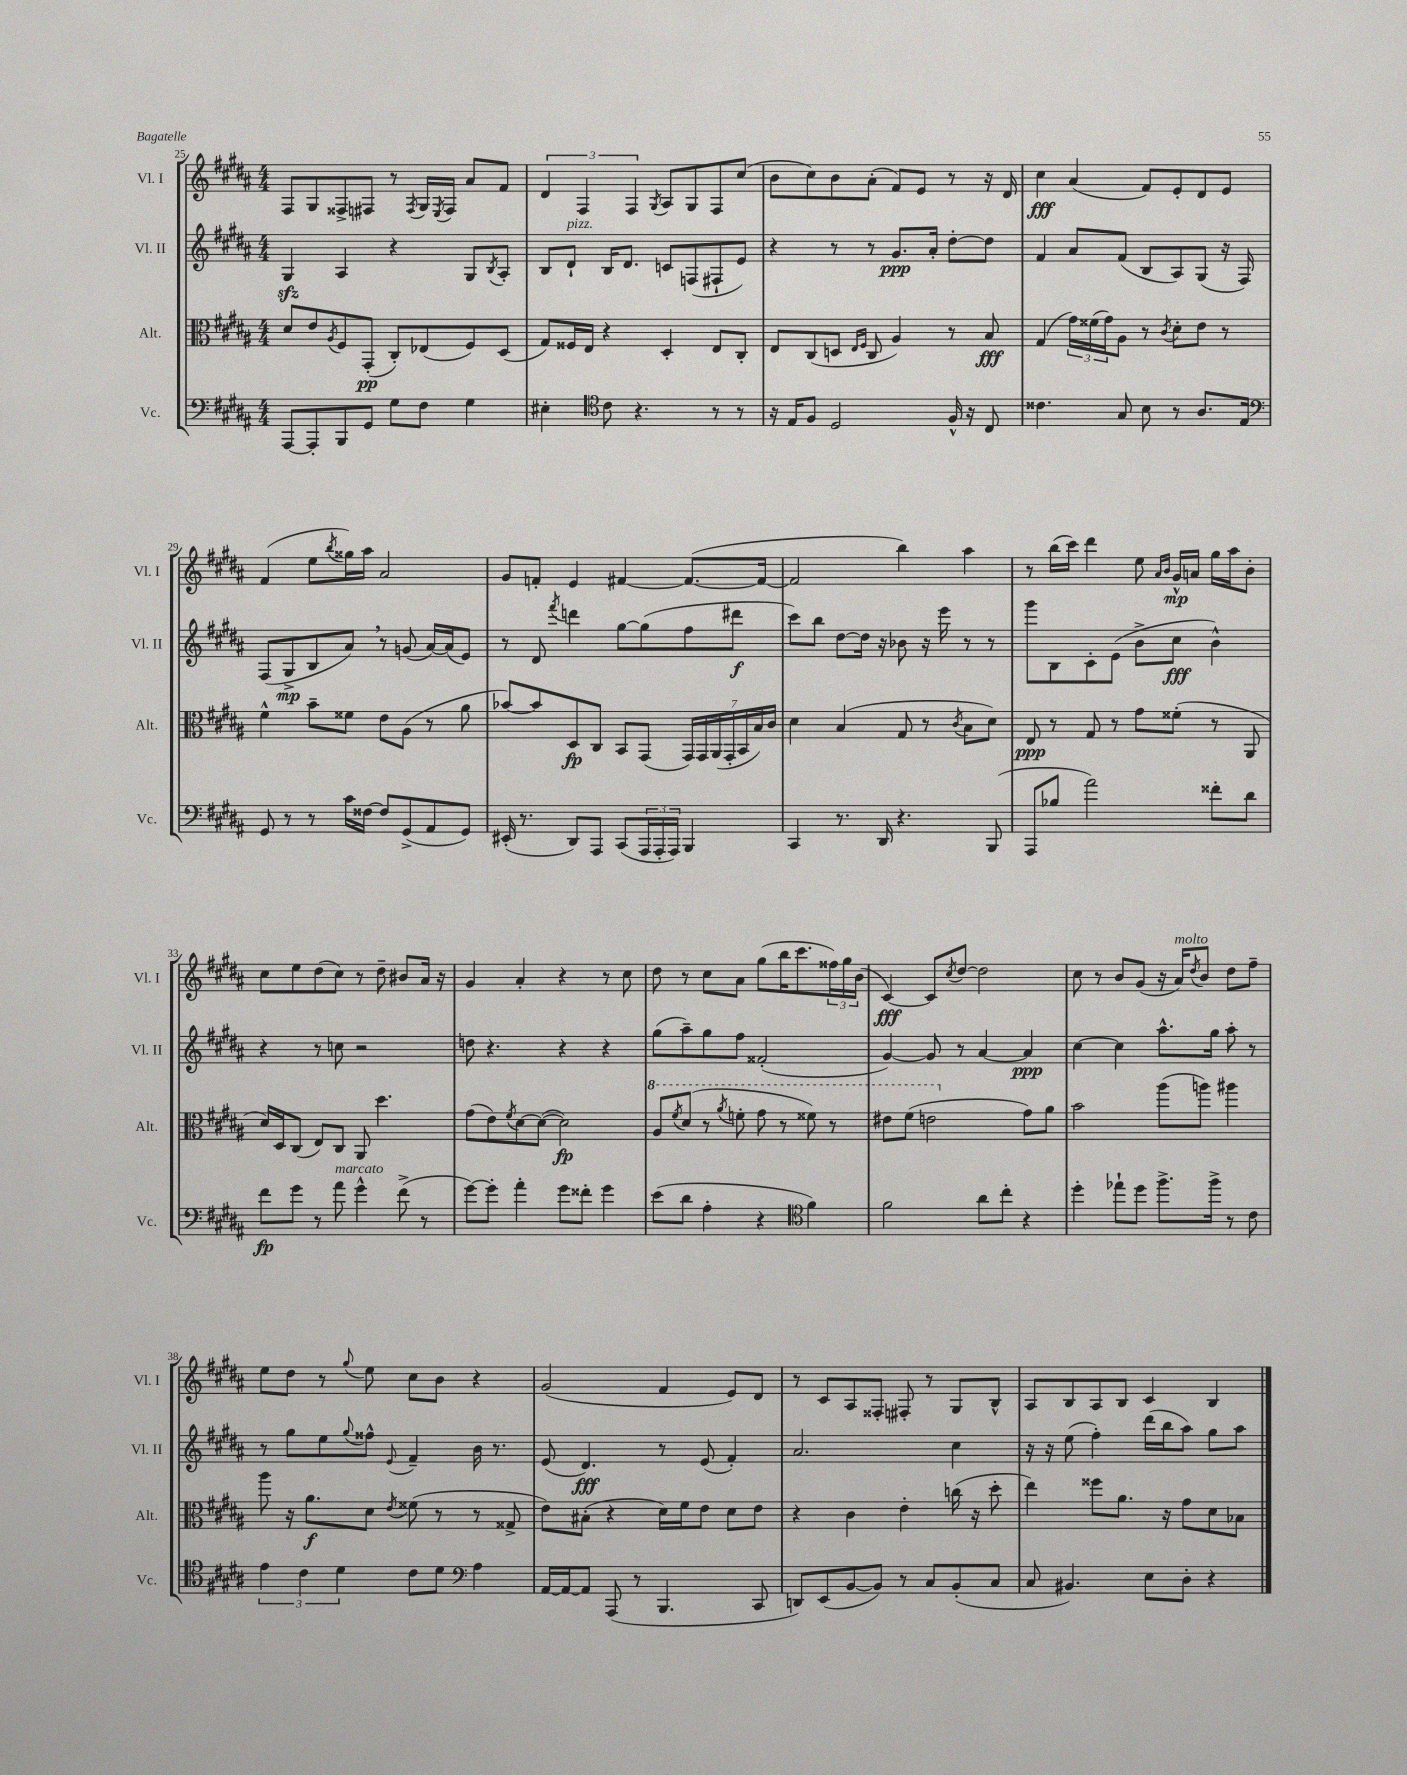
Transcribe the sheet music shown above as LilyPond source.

<<
\new StaffGroup <<
\new Staff = "s0" \with { instrumentName = "Vl. I" shortInstrumentName = "Vl. I" } {
    \clef treble \key b \major \numericTimeSignature \time 4/4
    fis8 gis8 fisis8-> fis8 r8 \acciaccatura { fis8 } gis16 \acciaccatura { e8 } fis16 ais'8 fis'8 |
    \tuplet 3/2 { dis'4 fis4 fis4 } \acciaccatura { gis8 } ais8 gis8 fis8 cis''8( |
    b'8 cis''8) b'8 ais'8-.( fis'8) e'8 r8 r16 dis'16 |
    cis''4\fff ais'4( fis'8) e'8-. dis'8 e'8 |
    fis'4( e''8 \acciaccatura { b''8 } gisis''16) ais''16 ais'2 |
    gis'8 f'8-. e'4 fis'4~ fis'8.~( fis'16~ |
    fis'2 b''4) ais''4 |
    r8 b''16( cis'''16) dis'''4 e''8 \grace { ais'16 b'16 } gis'16-^\mp a'16 gis''16 ais''16 b'8-. |
    cis''8 e''8 dis''8( cis''8) r8 dis''8-- bis'8 ais'16 r16 |
    gis'4 ais'4-. r4 r8 cis''8 |
    dis''8 r8 cis''8 ais'8 gis''8( b''16 cis'''8. \tuplet 3/2 { fisis''16) gis''16 b'16( } |
    cis'4~\fff) cis'8 \acciaccatura { cis''8 } dis''8~ dis''2 |
    cis''8 r8 b'8 gis'8( r16 ais'16^\markup { \italic "molto" }) \acciaccatura { dis''8 } b'8 dis''8 fis''8-- |
    e''8 dis''8 r8 \appoggiatura { gis''8 } e''8 cis''8 b'8 r4 |
    gis'2( fis'4 e'8) dis'8 |
    r8 cis'8 ais8 fisis8-. fis8-. r8 gis8 b8-^ |
    ais8 b8 ais8 b8 cis'4 b4 \bar "|." |
}
\new Staff = "s1" \with { instrumentName = "Vl. II" shortInstrumentName = "Vl. II" } {
    \clef treble \key b \major \numericTimeSignature \time 4/4
    gis4\sfz ais4 r4 gis8 \acciaccatura { b8 } ais8-. |
    b8 dis'8-!^\markup { \italic "pizz." } b16 dis'8. c'8 f8( fis8-! e'8) |
    r4 r8 r8 gis'8.\ppp ais'16-. dis''8~-. dis''8 |
    fis'4 ais'8 fis'8( b8 ais8) gis8( r16 fis16) |
    fis8( gis8->\mp b8 ais'8) \breathe r8 g'8( ais'16~) ais'16( e'8) |
    r8 dis'8 \acciaccatura { fis'''8 } d'''4 gis''8~ gis''8( fis''8 dis'''8\f |
    cis'''8) b''8 dis''8~ dis''16 r16 bes'8 r16 e'''16 r8 r8 |
    gis'''8 b8 cis'8-. e'8( b'8-> cis''8\fff b'4-^) |
    r4 r8 c''8 r2 |
    d''8 r4. r4 r4 |
    gis''8( ais''8--) gis''8 fis''8 fisis'2-.( |
    gis'4~) gis'8 r8 ais'4~ ais'4\ppp |
    cis''4~ cis''4 ais''8.-^ gis''16 ais''8-. r8 |
    r8 gis''8 e''8 \appoggiatura { gis''8 } fisis''8-^ \appoggiatura { e'8 } fis'4-- b'16 r8. |
    e'8( dis'4.\fff) r8 e'8( fis'4-.) |
    ais'2. cis''4 |
    r16 r16 e''8( fis''4-.) dis'''16( b''16 ais''8) gis''8 ais''8 \bar "|." |
}
\new Staff = "s2" \with { instrumentName = "Alt." shortInstrumentName = "Alt." } {
    \clef alto \key b \major \numericTimeSignature \time 4/4
    dis'8 e'8 \acciaccatura { ais8 } fis8 gis,8-.\pp( cis8-.) ees8( fis8) dis8( |
    gis8) fisis16 e16 r4 dis4-. e8 cis8-. |
    e8 cis8( d8 \grace { e16 fis16 } cis8 ais4) r8 b8\fff |
    gis4( \tuplet 3/2 { gis'16) fisis'16( gis'16) } ais8 r8 \acciaccatura { cis'8 } dis'8-. e'8 r8 |
    fis'4-^ b'8-- fisis'8 e'8 ais8( r8 ais'8 |
    bes'8~) bes'8 dis8\fp cis8 b,8 gis,8( \tuplet 7/4 { gis,16) gis,16 ais,16( gis,16-. b,16 b16) cis'16 } |
    dis'4 b4( gis8 r8 \acciaccatura { cis'8 } b8 dis'8) |
    e8\ppp r8 gis8 r8 gis'8 fisis'8-.( r8 ais,8 |
    dis'16) dis16 cis8( e8) cis8 ais,8 dis''4. |
    gis'8( e'8) \acciaccatura { fis'8 } dis'8~ dis'8~( dis'2\fp) |
    \ottava #1 ais'8 \acciaccatura { fis''8 } dis''8( r8 \acciaccatura { ais''8 } f''8-. gis''8 r8 fisis''8) r8 |
    eis''8 fis''8( e''2 \ottava #0 gis'8) ais'8 |
    b'2 ais''8( a''8) ais''4 |
    ais''8 r16 ais'8.\f dis'8 \acciaccatura { e'8 } fisis'8( r8 r8 gisis8-> |
    e'8) bis8-.( r4 dis'16) fis'16 e'8 dis'8 e'8 |
    r4 cis'4 e'4-. c''16( r16 dis''8-. |
    e''4) fisis''8 ais'8. r16 gis'8 dis'8 bes8 \bar "|." |
}
\new Staff = "s3" \with { instrumentName = "Vc." shortInstrumentName = "Vc." } {
    \clef bass \key b \major \numericTimeSignature \time 4/4
    ais,,8~ ais,,8-. b,,8 gis,8 gis8 fis8 gis4 |
    eis4-. \clef tenor cis'8 r4. r8 r8 |
    r16 e16 fis8 dis2 fis16-^ r16 cis8 |
    cisis'4. gis8 b8 r8 ais8. e16 |
    \clef bass gis,8 r8 r8 cis'16 fisis16~ fisis8 gis,8->( ais,8 gis,8) |
    eis,16-.( r8. dis,8) ais,,8 cis,8( \tuplet 3/2 { ais,,16 ais,,16-. ais,,16) } b,,4 |
    cis,4 r8. dis,16 r4. b,,8( |
    ais,,8 bes8 ais'2) fisis'8-. dis'8 |
    fis'8\fp gis'8 r8 ais'8^\markup { \italic "marcato" } gis'4-^ fis'8->( r8 |
    gis'8~) gis'8-. ais'4-. gis'8 fisis'8-. gis'4 |
    e'8( dis'8 ais4-. r4 \clef tenor fis'4) |
    fis'2 ais'8 cis''8-. r4 |
    dis''4-. ees''8-! dis''8 fis''8.-> fis''16-> r8 cis'8 |
    \tuplet 3/2 { e'4 cis'4 dis'4 } cis'8 dis'8 \clef bass ais4 |
    ais,16~ ais,16~ ais,8 ais,,8( r8 b,,4. cis,8 |
    d,8) e,8( b,8~ b,8) r8 cis8 b,8-.( cis8 |
    cis8 bis,4.) e8 dis8-. r4 \bar "|." |
}
>>
>>
\layout { \context { \Score currentBarNumber = #25 } }
